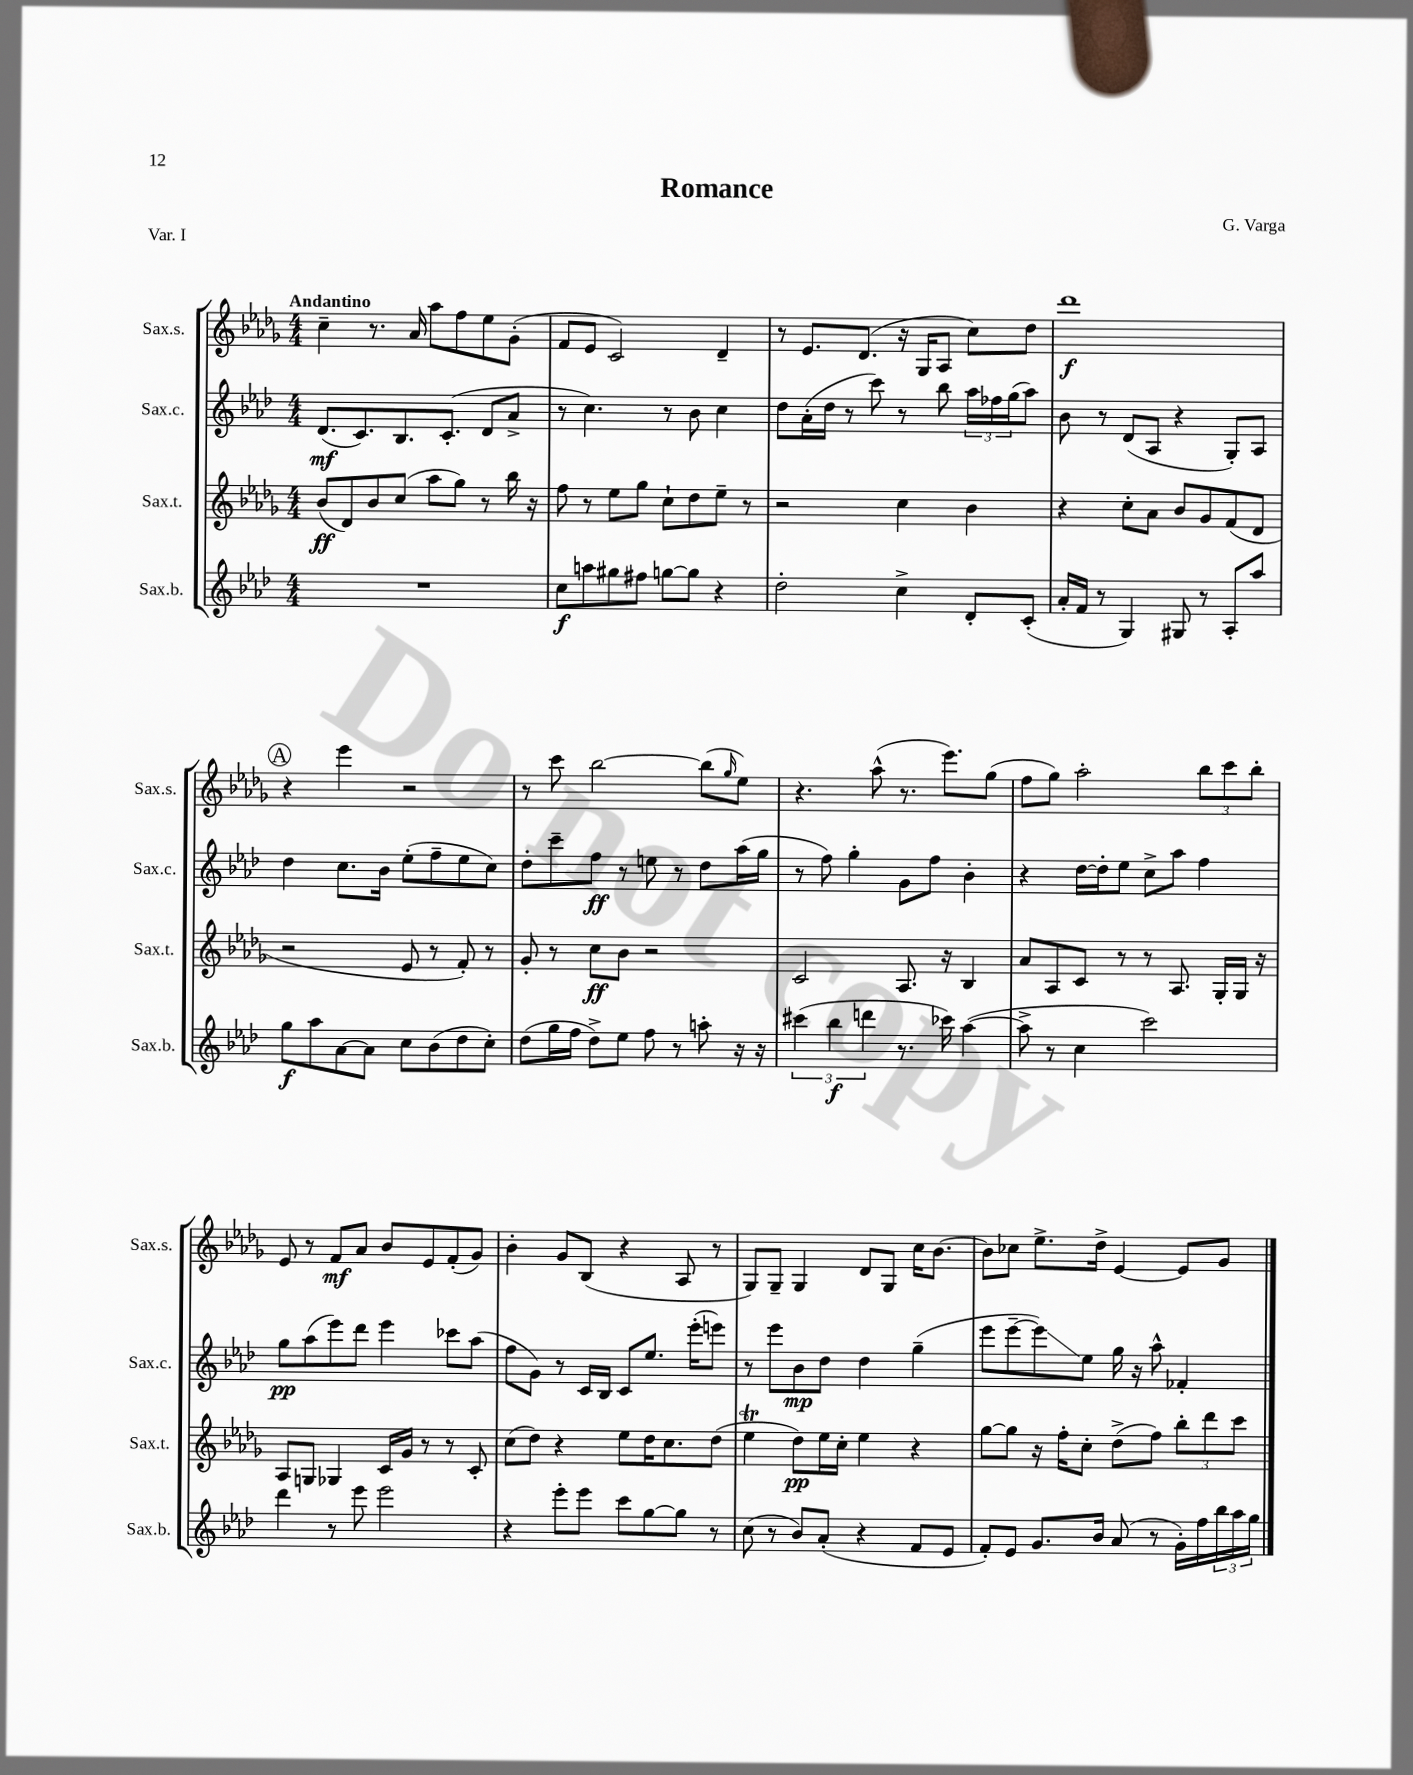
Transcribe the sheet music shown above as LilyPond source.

\header { title = "Romance" composer = "G. Varga" piece = "Var. I" }
<<
\new StaffGroup <<
\new Staff = "s0" \with { instrumentName = "Sax.s." shortInstrumentName = "Sax.s." } {
    \clef treble \key des \major \numericTimeSignature \time 4/4 \tempo "Andantino"
    c''4-- r8. aes'16 aes''8 f''8 ees''8 ges'8-.( |
    f'8 ees'8 c'2) des'4-- |
    r8 ees'8. des'8.( r16 ges16 aes8 c''8) des''8 |
    des'''1\f |
    \mark \markup { \circle "A" } r4 ees'''4 r2 |
    r8 c'''8 bes''2~ bes''8( \grace { ges''16 } ees''8) |
    r4. aes''8-^( r8. ees'''8.) ges''8( |
    f''8 ges''8) aes''2-. \tuplet 3/2 { bes''8 c'''8 bes''8-. } |
    ees'8 r8 f'8\mf aes'8 bes'8 ees'8 f'8-.( ges'8) |
    bes'4-. ges'8 bes8( r4 aes8 r8 |
    ges8) ges8-- ges4 des'8 ges8 c''16 bes'8.~ |
    bes'8 ces''8 ees''8.-> des''16-> ees'4~ ees'8 ges'8 \bar "|." |
}
\new Staff = "s1" \with { instrumentName = "Sax.c." shortInstrumentName = "Sax.c." } {
    \clef treble \key aes \major \numericTimeSignature \time 4/4
    des'8.\mf( c'8.) bes8. c'8.-.( des'8 aes'8-> |
    r8 c''4.) r8 bes'8 c''4 |
    des''8 aes'16-.( des''16 r8 c'''8) r8 bes''8 \tuplet 3/2 { aes''16 fes''16 g''16( } aes''8) |
    bes'8 r8 des'8( aes8 r4 g8-.) aes8 |
    \mark \markup { \circle "A" } des''4 c''8. bes'16 ees''8-.( f''8-- ees''8 c''8) |
    des''8-. c'''8-- f''8\ff r8 e''8 r8 des''8 aes''16( g''16 |
    r8 f''8) g''4-. g'8 f''8 bes'4-. |
    r4 des''16~ des''16-. ees''8 c''8-> aes''8 f''4 |
    g''8\pp aes''8( ees'''8) des'''8 ees'''4 ces'''8 aes''8( |
    f''8 g'8) r8 c'16 bes16 c'8 ees''8. ees'''16-.( e'''8) |
    r8 ees'''8 bes'8\mp des''8 des''4 g''4--( |
    ees'''8 ees'''8~-- ees'''8\glissando) ees''8 g''16 r16 aes''8-^ fes'4-. \bar "|." |
}
\new Staff = "s2" \with { instrumentName = "Sax.t." shortInstrumentName = "Sax.t." } {
    \clef treble \key des \major \numericTimeSignature \time 4/4
    bes'8\ff( des'8) bes'8 c''8( aes''8 ges''8) r8 bes''16 r16 |
    f''8 r8 ees''8 ges''8 c''8-! des''8 ees''8-- r8 |
    r2 c''4 bes'4 |
    r4 c''8-. aes'8 bes'8 ges'8 f'8( des'8 |
    \mark \markup { \circle "A" } r2 ees'8 r8 f'8-.) r8 |
    ges'8-. r8 c''8\ff bes'8 r2 |
    c'2 aes8. r16 bes4 |
    aes'8 aes8 c'8 r8 r8 aes8. ges16-. ges16 r16 |
    aes8 g8 ges4 c'16 ges'16 r8 r8 c'8-. |
    c''8( des''8) r4 ees''8 des''16 c''8. des''8( |
    ees''4\trill des''8\pp) ees''16 c''16-. ees''4 r4 |
    ges''8~ ges''8 r16 f''16-. c''8-. des''8->( f''8) \tuplet 3/2 { bes''8-. des'''8 c'''8 } \bar "|." |
}
\new Staff = "s3" \with { instrumentName = "Sax.b." shortInstrumentName = "Sax.b." } {
    \clef treble \key aes \major \numericTimeSignature \time 4/4
    R1 |
    c''8\f a''8 gis''8 fis''8 g''8~ g''8 r4 |
    des''2-. c''4-> des'8-. c'8-.( |
    aes'16-. f'16 r8 g4) gis8 r8 aes8-. aes''8 |
    \mark \markup { \circle "A" } g''8\f aes''8 aes'8~ aes'8 c''8 bes'8( des''8 c''8-.) |
    des''8( g''16 f''16 des''8->) ees''8 f''8 r8 a''8-. r16 r16 |
    \tuplet 3/2 { cis'''4( bes''4\f d'''4 } r8. ces'''16) aes''4~( |
    aes''8-> r8 c''4 c'''2) |
    des'''4 r8 ees'''8 ees'''2 |
    r4 ees'''8-. ees'''8 c'''8 g''8~ g''8 r8 |
    c''8( r8 bes'8) aes'8-.( r4 f'8 ees'8 |
    f'8-.) ees'8 g'8. bes'16 aes'8( r8 g'16-.) f''16 \tuplet 3/2 { bes''16 aes''16 g''16 } \bar "|." |
}
>>
>>
\layout { \context { \Score \remove "Bar_number_engraver" } }
